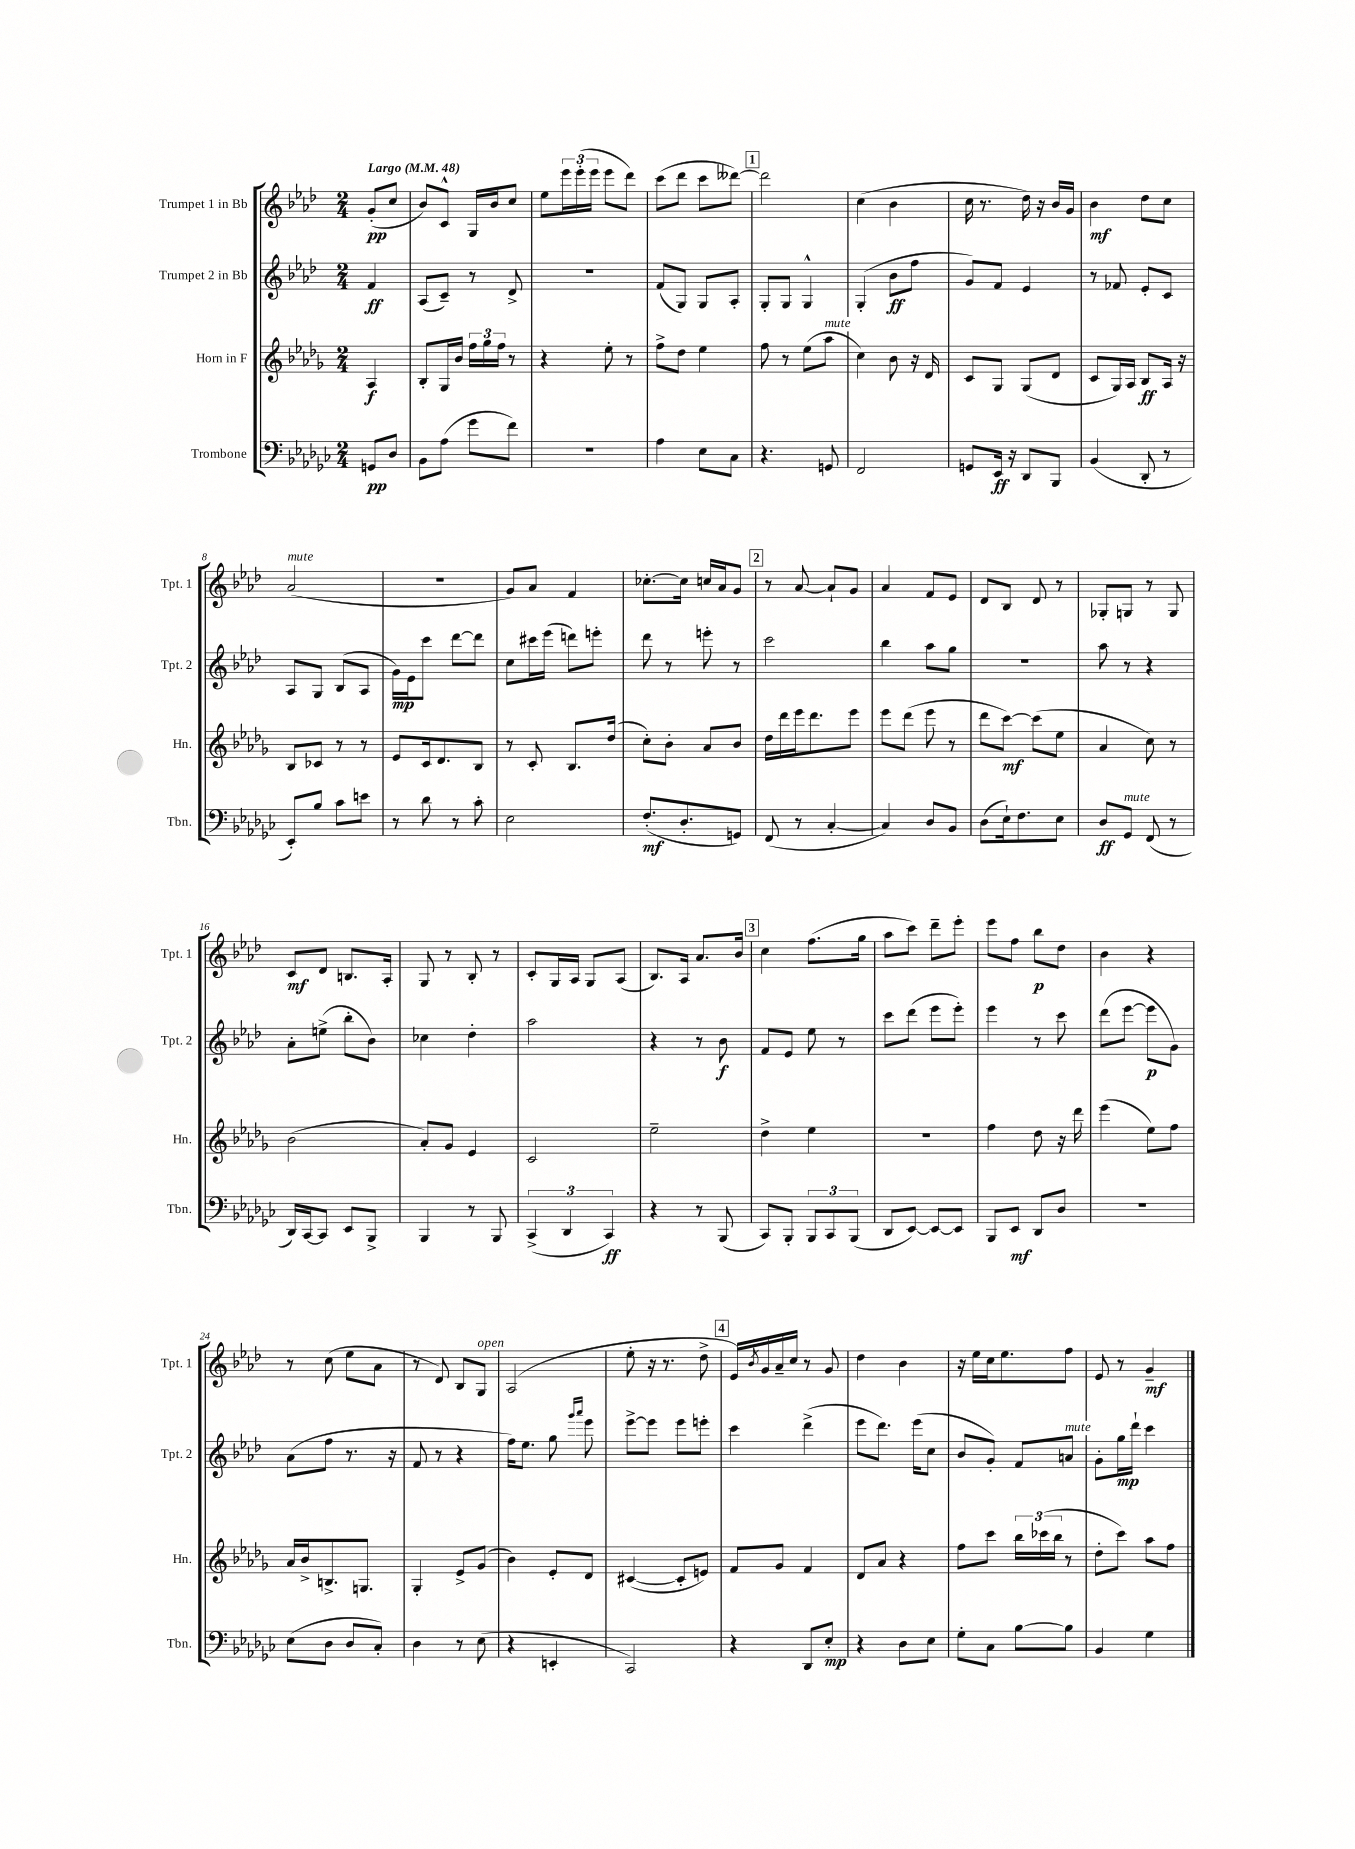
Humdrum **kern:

**kern	**dynam	**kern	**dynam	**kern	**dynam	**kern	**dynam
*part4	*part4	*part3	*part3	*part2	*part2	*part1	*part1
*staff4	*staff4	*staff3	*staff3	*staff2	*staff2	*staff1	*staff1
*I"Trombone	*	*I"Horn in F	*	*I"Trumpet 2 in Bb	*	*I"Trumpet 1 in Bb	*
*I'Tbn.	*	*I'Hn.	*	*I'Tpt. 2	*	*I'Tpt. 1	*
*clefF4	*	*clefG2	*	*clefG2	*	*clefG2	*
*k[b-e-a-d-g-c-]	*	*k[b-e-a-d-g-]	*	*k[b-e-a-d-]	*	*k[b-e-a-d-]	*
*M2/4	*	*M2/4	*	*M2/4	*	*M2/4	*
*MM48	*	*MM48	*	*MM48	*	*MM48	*
=	=	=	=	=	=	=	=
!	!	!	!	!	!	!LO:TX:a:B:t=Largo	!
8GGn/L	pp	4A-/	f	4f/	ff	(8g'/L	pp
8D-/J	.	.	.	.	.	8cc/J	.
=1	=1	=1	=1	=1	=1	=1	=1
8BB-\L	.	8B-'/L	.	(8A-/L	.	8b-/L)	.
(8A-\J	.	16G-/L	.	8c~/J)	.	8c^^/J	.
.	.	16b-/JJ	.	.	.	.	.
8g-\L	.	24ff\LL	.	8r	.	16G/LL	.
.	.	24gg-\	.	.	.	.	.
.	.	.	.	.	.	16b-/J	.
.	.	24ff\JJ	.	.	.	.	.
8f\J)	.	8r	.	8d-^/	.	8cc/J	.
=2	=2	=2	=2	=2	=2	=2	=2
2r	.	4r	.	2r	.	8ee-\L	.
.	.	.	.	.	.	24eee-\L	.
.	.	.	.	.	.	(24eee-'\	.
.	.	.	.	.	.	24eee-\JJ	.
.	.	8ee-'\	.	.	.	8eee-\L	.
.	.	8r	.	.	.	8ddd-\J)	.
=3	=3	=3	=3	=3	=3	=3	=3
4A-\	.	8ff^\L	.	(8f/L	.	(8ccc\L	.
.	.	8dd-\J	.	8G/J)	.	8ddd-\J	.
8E-\L	.	4ee-\	.	8G/L	.	8ccc\L	.
8C-\J	.	.	.	8A-'/J	.	[8ddd--X\J)	.
!!LO:REH:place=s1:t=1
=4	=4	=4	=4	=4	=4	=4	=4
4.r	.	8ff\	.	8G'/L	.	2ddd--\]	.
.	.	8r	.	8G/J	.	.	.
.	.	(8ee-\L	.	4G^^/	.	.	.
!	!	!LO:TX:a:i:t=mute	!	!	!	!	!
8GGn/	.	8aa-\J	.	.	.	.	.
=5	=5	=5	=5	=5	=5	=5	=5
2FF/	.	4cc\)	.	(4G'/	.	(4cc\	.
.	.	8b-\	.	8b-\L	ff	4b-\	.
.	.	16r	.	8ff\J	.	.	.
.	.	16d-/	.	.	.	.	.
=6	=6	=6	=6	=6	=6	=6	=6
8GGn/L	.	8c/L	.	8g/L)	.	16cc\	.
.	.	.	.	.	.	8.r	.
16EE-/Jk	ff	8G-/J	.	8f/J	.	.	.
16r	.	.	.	.	.	.	.
8DD-/L	.	(8G-/L	.	4e-/	.	16dd-\)	.
.	.	.	.	.	.	16r	.
8BBB-/J	.	8d-/J	.	.	.	16b-/LL	.
.	.	.	.	.	.	16g/JJ	.
=7	=7	=7	=7	=7	=7	=7	=7
(4BB-/	.	8c/L	.	8r	.	4b-\	mf
.	.	16G-/L)	.	8f-X/	.	.	.
.	.	16A-/JJ	.	.	.	.	.
8DD-'/	.	8B-/L	ff	8e-'/L	.	8dd-\L	.
8r	.	16A-/Jk	.	8c/J	.	8cc\J	.
.	.	16r	.	.	.	.	.
!!LO:LB:g=z
=8	=8	=8	=8	=8	=8	=8	=8
!	!	!	!	!	!	!LO:TX:a:i:t=mute	!
8EE-'/L)	.	8B-/L	.	8A-/L	.	(2a-/	.
8B-/J	.	8c-X/J	.	8G/J	.	.	.
8c-\L	.	8r	.	(8B-/L	.	.	.
8en\J	.	8r	.	8A-/J	.	.	.
=9	=9	=9	=9	=9	=9	=9	=9
8r	.	8e-/L	.	16g\LL)	mp	2r	.
.	.	.	.	16e-\J	.	.	.
8d-\	.	16c/k	.	8ccc\J	.	.	.
.	.	8.d-/	.	.	.	.	.
8r	.	.	.	[8ddd-\L	.	.	.
8c-'\	.	8B-/J	.	8ddd-\J]	.	.	.
=10	=10	=10	=10	=10	=10	=10	=10
2E-\	.	8r	.	8cc\L	.	8g/L)	.
.	.	8c'/	.	16ccc#X\L	.	8a-/J	.
.	.	.	.	(16eee-\JJ	.	.	.
.	.	8.B-/L	.	8dddn\L)	.	4f/	.
.	.	.	.	8eeen'\J	.	.	.
.	.	(16dd-/Jk	.	.	.	.	.
=11	=11	=11	=11	=11	=11	=11	=11
(8.F'/L	mf	8cc'\L)	.	8ddd-\	.	[8.cc-X'\L	.
.	.	8b-'\J	.	8r	.	.	.
8.D-'/	.	.	.	.	.	16cc-\Jk]	.
.	.	8a-/L	.	8eeen'\	.	16ccn/LL	.
.	.	.	.	.	.	16a-/J	.
8GGn/J)	.	8b-/J	.	8r	.	8g/J	.
!!LO:REH:place=s1:t=2
=12	=12	=12	=12	=12	=12	=12	=12
(8FF/	.	16dd-\LL	.	2ccc\	.	8r	.
.	.	16ddd-\	.	.	.	.	.
8r	.	16eee-\J	.	.	.	[8a-/	.
.	.	8.ddd-\	.	.	.	.	.
[4C-'/	.	.	.	.	.	8a-`/L]	.
.	.	8eee-\J	.	.	.	8g/J	.
=13	=13	=13	=13	=13	=13	=13	=13
4C-/])	.	8eee-\L	.	4bb-\	.	4a-/	.
.	.	(8ddd-\J	.	.	.	.	.
8D-/L	.	8eee-\	.	8aa-\L	.	8f/L	.
8BB-/J	.	8r	.	8gg\J	.	8e-/J	.
=14	=14	=14	=14	=14	=14	=14	=14
(8D-\L	.	8ddd-\L	.	2r	.	8d-/L	.
16E-`\k)	.	[8ccc\J)	mf	.	.	8B-/J	.
8.F\	.	.	.	.	.	.	.
.	.	(8ccc\L]	.	.	.	8d-/	.
8E-\J	.	8ee-\J	.	.	.	8r	.
=15	=15	=15	=15	=15	=15	=15	=15
8D-/L	ff	4a-/	.	8aa-\	.	8G-X'/L	.
!LO:TX:a:i:t=mute	!	!	!	!	!	!	!
8GG-/J	.	.	.	8r	.	8Gn/J	.
(8FF/	.	8cc\)	.	4r	.	8r	.
8r	.	8r	.	.	.	8G/	.
!!LO:LB:g=z
=16	=16	=16	=16	=16	=16	=16	=16
16DD-/LL)	.	(2b-\	.	8a-'\L	.	8c/L	mf
[16CC-/J	.	.	.	.	.	.	.
8CC-/J]	.	.	.	(8een^\J	.	8d-/J	.
8EE-/L	.	.	.	8bb-'\L	.	8.Bn/L	.
8BBB-^/J	.	.	.	8b-\J)	.	.	.
.	.	.	.	.	.	16A-'/Jk	.
=17	=17	=17	=17	=17	=17	=17	=17
4BBB-/	.	8a-'/L)	.	4cc-X\	.	8G/	.
.	.	8g-/J	.	.	.	8r	.
8r	.	4e-/	.	4dd-'\	.	8B-'/	.
8BBB-/	.	.	.	.	.	8r	.
=18	=18	=18	=18	=18	=18	=18	=18
(6CC-^/	.	2c/	.	2aa-\	.	8c'/L	.
.	.	.	.	.	.	16G/L	.
6DD-/	.	.	.	.	.	.	.
.	.	.	.	.	.	16A-/JJ	.
.	.	.	.	.	.	8G/L	.
6CC-/)	ff	.	.	.	.	.	.
.	.	.	.	.	.	(8A-/J	.
=19	=19	=19	=19	=19	=19	=19	=19
4r	.	2ee-~\	.	4r	.	8.B-/L)	.
.	.	.	.	.	.	16A-/Jk	.
8r	.	.	.	8r	.	8.a-/L	.
(8BBB-/	.	.	.	8b-\	f	.	.
.	.	.	.	.	.	16b-/Jk	.
!!LO:REH:place=s1:t=3
=20	=20	=20	=20	=20	=20	=20	=20
8CC-/L)	.	4dd-^\	.	8f/L	.	4cc\	.
8BBB-'/J	.	.	.	8e-/J	.	.	.
12BBB-/L	.	4ee-\	.	8ee-\	.	(8.ff\L	.
12CC-/	.	.	.	.	.	.	.
.	.	.	.	8r	.	.	.
(12BBB-/J	.	.	.	.	.	.	.
.	.	.	.	.	.	16gg\Jk	.
=21	=21	=21	=21	=21	=21	=21	=21
8DD-/L	.	2r	.	8ccc\L	.	8aa-\L	.
[8EE-/J)	.	.	.	(8ddd-\J	.	8ccc\J)	.
8EE-/L_	.	.	.	8eee-\L	.	8ddd-~\L	.
8EE-/J]	.	.	.	8eee-'\J)	.	8eee-'\J	.
=22	=22	=22	=22	=22	=22	=22	=22
8BBB-/L	.	4ff\	.	4eee-\	.	8eee-\L	.
8EE-/J	mf	.	.	.	.	8ff\J	.
8DD-/L	.	8dd-\	.	8r	.	8bb-\L	p
8D-/J	.	16r	.	8ccc\	.	8dd-\J	.
.	.	16ddd-\	.	.	.	.	.
=23	=23	=23	=23	=23	=23	=23	=23
2r	.	(4eee-\	.	(8ddd-\L	.	4b-\	.
.	.	.	.	[8eee-\J	.	.	.
.	.	8ee-\L)	.	8eee-\L]	p	4r	.
.	.	8ff\J	.	8g\J)	.	.	.
!!LO:LB:g=z
=24	=24	=24	=24	=24	=24	=24	=24
(8E-\L	.	16a-/LL	.	(8a-\L	.	8r	.
.	.	16b-^/J	.	.	.	.	.
8D-\J	.	8.Bn^/	.	8ff\J	.	(8cc\	.
8D-/L	.	.	.	8.r	.	8ee-\L	.
.	.	8.Gn/J	.	.	.	.	.
8C-'/J)	.	.	.	.	.	8a-\J	.
.	.	.	.	16r	.	.	.
=25	=25	=25	=25	=25	=25	=25	=25
4D-\	.	4G-'/	.	8f/	.	8r	.
.	.	.	.	8r	.	8d-/)	.
8r	.	8e-^/L	.	4r	.	8B-/L	.
!	!	!	!	!	!	!LO:TX:a:i:t=open	!
(8E-\	.	(8g-/J	.	.	.	8G/J	.
=26	=26	=26	=26	=26	=26	=26	=26
4r	.	4b-\)	.	16ff\KL)	.	(2A-/	.
.	.	.	.	8.ee-\J	.	.	.
4EEn'/	.	8e-'/L	.	8gg\	.	.	.
.	.	.	.	16qqggg/LL	.	.	.
.	.	.	.	16qqaaa-/JJ	.	.	.
.	.	8d-/J	.	8eee-\	.	.	.
=27	=27	=27	=27	=27	=27	=27	=27
2CC-/)	.	([4c#X/	.	[8eee-^\L	.	8ee-'\	.
.	.	.	.	8eee-\J]	.	16r	.
.	.	.	.	.	.	8.r	.
.	.	8c#'/L]	.	8eee-\L	.	.	.
.	.	8en/J)	.	8eeen'\J	.	8dd-^\	.
!!LO:REH:place=s1:t=4
=28	=28	=28	=28	=28	=28	=28	=28
4r	.	8f/L	.	4ccc\	.	16e-/LL)	.
.	.	.	.	.	.	8qb-/	.
.	.	.	.	.	.	16g/	.
.	.	8g-/J	.	.	.	16a-~/	.
.	.	.	.	.	.	16cc/JJ	.
8DD-/L	.	4f/	.	(4ddd-^\	.	8r	.
8E-'/J	mp	.	.	.	.	8g/	.
=29	=29	=29	=29	=29	=29	=29	=29
4r	.	8d-/L	.	8eee-\L	.	4dd-\	.
.	.	8a-/J	.	8.ddd-\J)	.	.	.
8D-\L	.	4r	.	.	.	4b-\	.
.	.	.	.	(16eee-\KL	.	.	.
8E-\J	.	.	.	8cc\J	.	.	.
=30	=30	=30	=30	=30	=30	=30	=30
8G-'\L	.	8ff\L	.	8b-/L	.	16r	.
.	.	.	.	.	.	16ee-\LL	.
8C-\J	.	8ccc\J	.	8g'/J)	.	16cc\J	.
.	.	.	.	.	.	8.ee-\	.
[8B-\L	.	24bb-\LL	.	8f/L	.	.	.
.	.	(24ccc-X\	.	.	.	.	.
.	.	24bb-\JJ	.	.	.	.	.
!	!	!	!	!LO:TX:a:i:t=mute	!	!	!
8B-\J]	.	8r	.	8an/J	.	8ff\J	.
=31	=31	=31	=31	=31	=31	=31	=31
4BB-/	.	8dd-'\L	.	8g'\L	.	8e-/	.
.	.	8ccc\J)	.	16gg\L	mp	8r	.
.	.	.	.	16ddd-`\JJ	.	.	.
4G-\	.	8aa-\L	.	4ccc\	.	4g~/	mf
.	.	8ff\J	.	.	.	.	.
==	==	==	==	==	==	==	==
*-	*-	*-	*-	*-	*-	*-	*-
